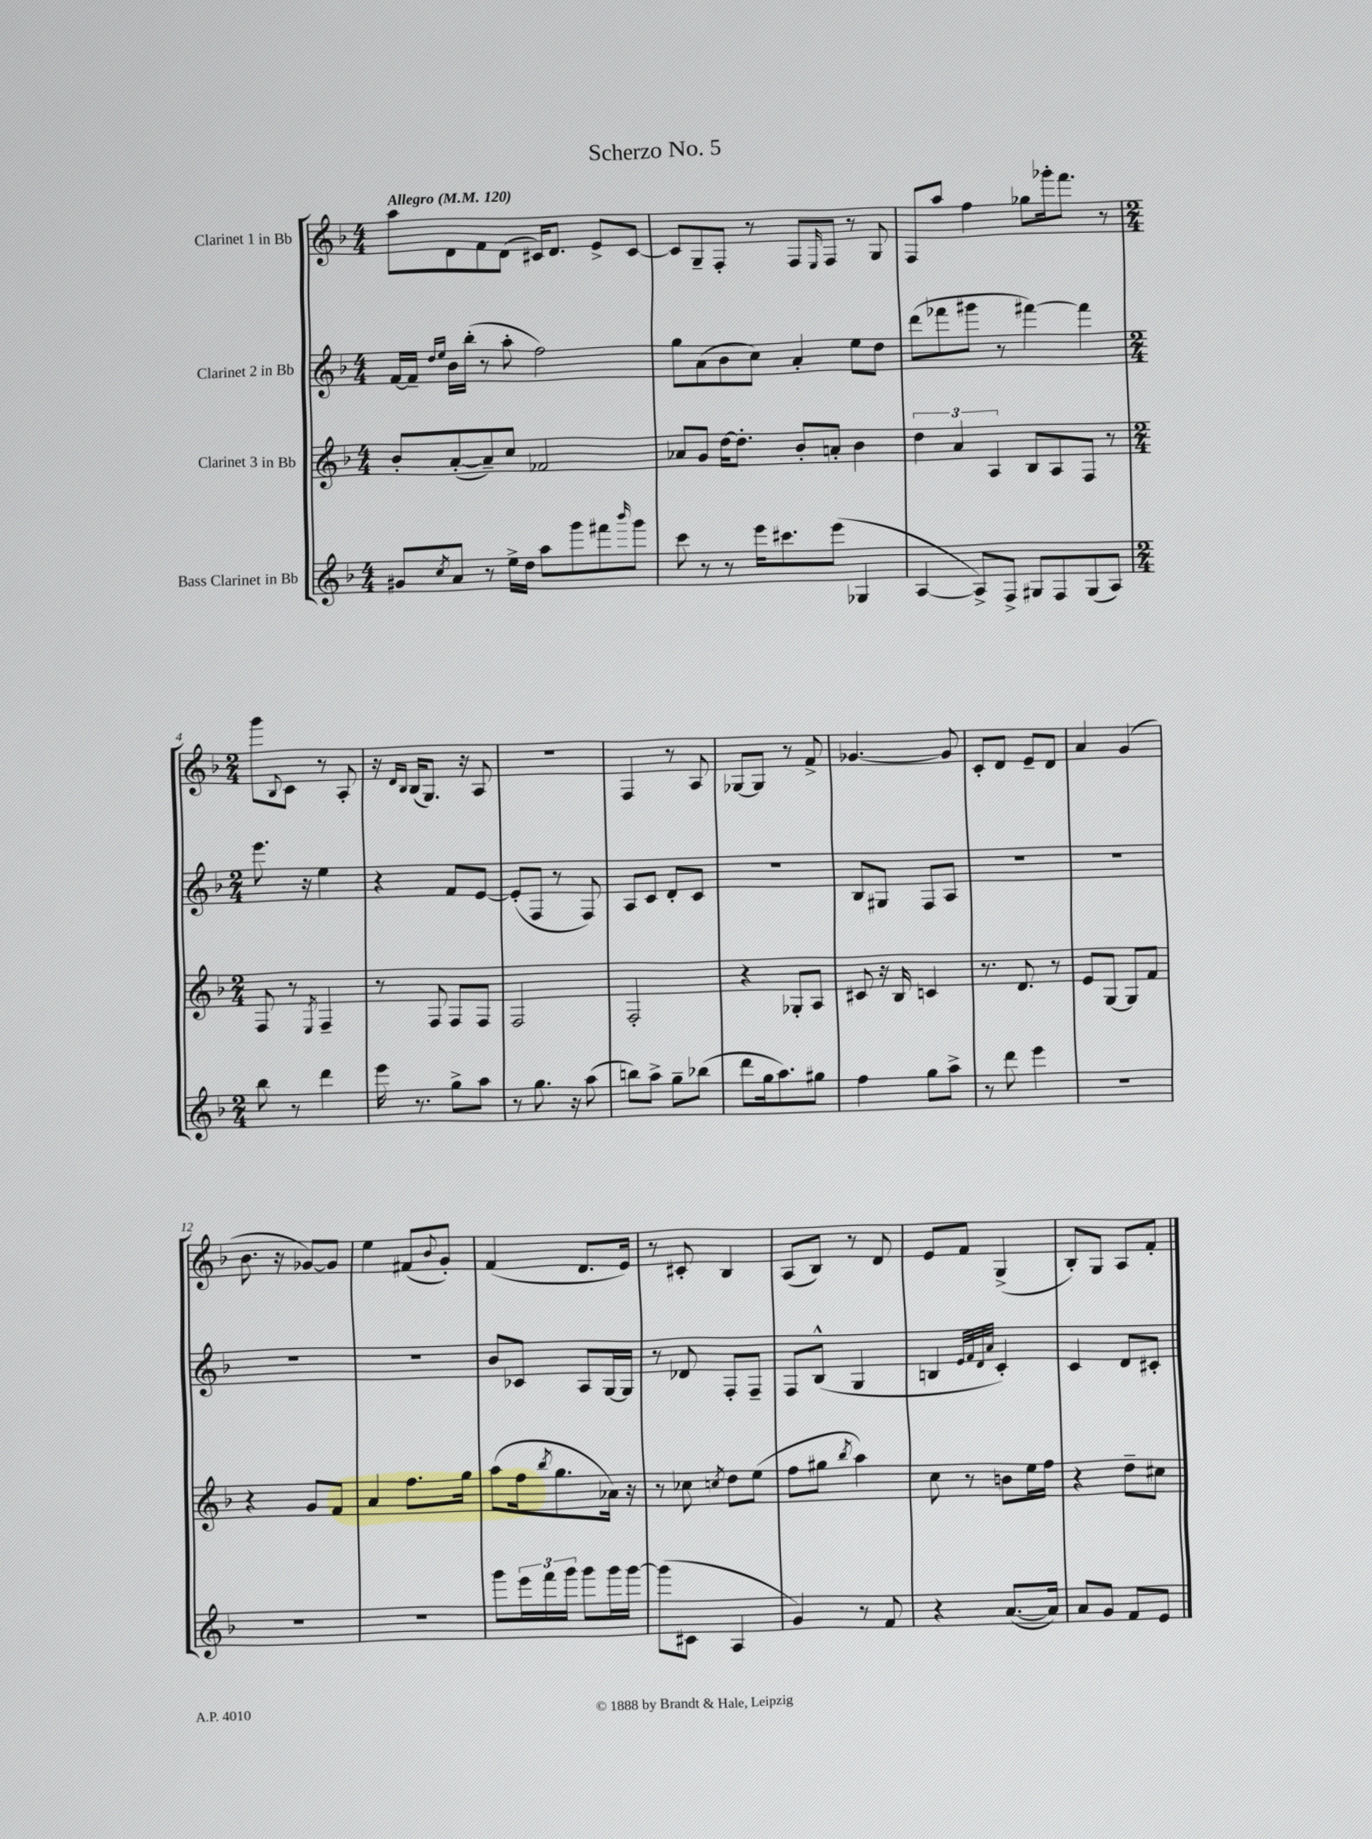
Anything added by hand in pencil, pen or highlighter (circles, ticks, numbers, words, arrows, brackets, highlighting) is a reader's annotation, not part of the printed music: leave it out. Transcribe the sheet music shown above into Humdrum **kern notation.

**kern	**kern	**kern	**kern
*part4	*part3	*part2	*part1
*staff4	*staff3	*staff2	*staff1
*I"Bass Clarinet in Bb	*I"Clarinet 3 in Bb	*I"Clarinet 2 in Bb	*I"Clarinet 1 in Bb
*clefG2	*clefG2	*clefG2	*clefG2
*k[b-]	*k[b-]	*k[b-]	*k[b-]
*M4/4	*M4/4	*M4/4	*M4/4
*MM120	*MM120	*MM120	*MM120
=1	=1	=1	=1
!	!	!	!LO:TX:a:B:t=Allegro
8g#X/L	8b-'/L	[16f/LL	8aa\L
.	.	16f~/JJ]	.
.	.	16qqdd/LL	.
8qcc/	.	16qqee/JJ	.
8a/J	([8a'/	16b-\LL	8d\
.	.	(16bb-'\JJ	.
8r	8a~/])	8r	8f\
16ee^\LL	8cc/J	8aa'\	(8d\J
16dd\JJ	.	.	.
8aa\L	2f-X/	2ff\)	16c#X/KL)
.	.	.	8.d/J
8ggg\	.	.	.
8fff#X\	.	.	8e^/L
16qqbbb-/	.	.	.
8ggg\J	.	.	[8c#/J
=2	=2	=2	=2
8ccc\	8a-X/L	8gg\L	8c#/L]
8r	8g/J	(8a\	8G~/
8r	[16dd\KL	8b-\	8F'/J
.	8.dd'\J]	.	.
16eee\KL	.	8cc\J)	8r
8.ccc#X\	.	.	.
.	8b-'/L	4a'/	8F/L
.	.	.	16qqE/
(8eee\J	8an'/J	.	8F/J
4G-X/	4b-\	8ee\L	8r
.	.	8dd\J	8G/
=3	=3	=3	=3
[4A/	6dd\	(8ddd\L	8F/L
.	.	8fff-X\	8aa/J
.	6a/	.	.
8A^/L])	.	8ggg#X\J	4ff\
.	6A/	.	.
8F^/J	.	8r	.
8G#X/L	8B-/L	[4fff#X\)	8gg-X\L
8F/	8A/	.	16ggg-X'\k
.	.	.	8.fff\J
(8G#/	8F/J	4fff#\]	.
8A/J)	8r	.	8r
!!LO:LB:g=z
=4	=4	=4	=4
*M2/4	*M2/4	*M2/4	*M2/4
8bb-\	8F/	8.eee\	8ggg\L
.	.	.	8qqB-/
8r	8r	.	8c\J
.	.	16r	.
.	8qE/	.	.
4ddd\	4F~/	4ee\	8r
.	.	.	8A'/
=5	=5	=5	=5
16eee\	8r	4r	16r
.	.	.	16qqd/LL
.	.	.	16qqB-/JJ
8.r	.	.	(16B-/KL
.	8F/	.	8.G/J)
8gg^\L	8F/L	8f/L	.
.	.	.	16r
8aa\J	8F/J	[8e/J	8A/
=6	=6	=6	=6
8r	2F/	(8e'/L]	2r
8.gg\	.	8F/J	.
.	.	8r	.
16r	.	.	.
(8aa\	.	8F/)	.
=7	=7	=7	=7
8bbn\L)	2F'/	8A/L	4F/
8aa^\J	.	8c/J	.
8gg~\L	.	8d'/L	8r
(8bb-X\J	.	8c/J	8A/
=8	=8	=8	=8
8ddd\L	4r	2r	[8G-X/L
16gg\k	.	.	8G-/J]
8.aa\)	.	.	.
.	8G-X'/L	.	8r
8gg#X\J	8A/J	.	8f^/
=9	=9	=9	=9
4ff\	8c#X/	8B-/L	[4.g-X/
.	16r	8G#X/J	.
.	16B-/	.	.
8gg\L	4cn/	8F/L	.
8aa^\J	.	8A/J	8g-/]
=10	=10	=10	=10
8r	8.r	2r	8c'/L
8ddd\	.	.	8d/J
.	8.d/	.	.
4eee\	.	.	8e~/L
.	8r	.	8d/J
=11	=11	=11	=11
2r	8e/L	2r	4a/
.	[8G/J	.	.
.	8G/L]	.	(4g/
.	8f/J	.	.
!!LO:LB:g=z
=12	=12	=12	=12
2r	4r	2r	8.b-\
.	.	.	16r
.	8g/L	.	[8g-X/L)
.	8f/J	.	8g-/J]
=13	=13	=13	=13
2r	4a/	2r	4ee\
.	8.ff\L	.	(8f#X/L
.	.	.	8qqb-/
.	.	.	8g'/J)
.	16gg\Jk	.	.
=14	=14	=14	=14
8ggg\L	(8aa\L	8b-/L	(4f/
24eee\L	16ff\k	8c-X/J	.
24fff\	.	.	.
.	8qbb-/	.	.
.	8.gg\	.	.
24ggg\JJ	.	.	.
8ggg\L	.	8A/L	8.d/L
16ggg\L	16a-X\Jk)	[16G/L	.
[16ggg\JJ	16r	16G/JJ]	16e/Jk)
=15	=15	=15	=15
(8ggg\L]	8r	8r	8r
8c#X\J	8cc-X\	8d-X/	8c#X'/
.	8qccn/	.	.
4A/	8dd\L	8F'/L	4B-/
.	(8ee\J	8F~/J	.
=16	=16	=16	=16
4g/)	8ff\L	8F/L	(8A/L
.	8gg#X\J	(8B-^^/J	8B-/J)
.	8qbb-/	.	.
8r	4aa\)	4G/	8r
8f/	.	.	8d/
=17	=17	=17	=17
4r	8cc\	4Bn/	8e/L
.	8r	.	8f/J
.	.	32qqe/LLL	.
.	.	32qqf/	.
.	.	32qqd/	.
.	.	32qqa/JJJ	.
([8.a/L	8bn\L	4c'/)	(4G^/
.	16ee\L	.	.
16a/Jk])	16ff\JJ	.	.
=18	=18	=18	=18
8a/L	4r	4c/	8B-'/L)
8g/J	.	.	8G/J
8f/L	8dd~\L	8d/L	8A/L
8e/J	8cc#X\J	8c#X'/J	8f'/J
==	==	==	==
*-	*-	*-	*-
